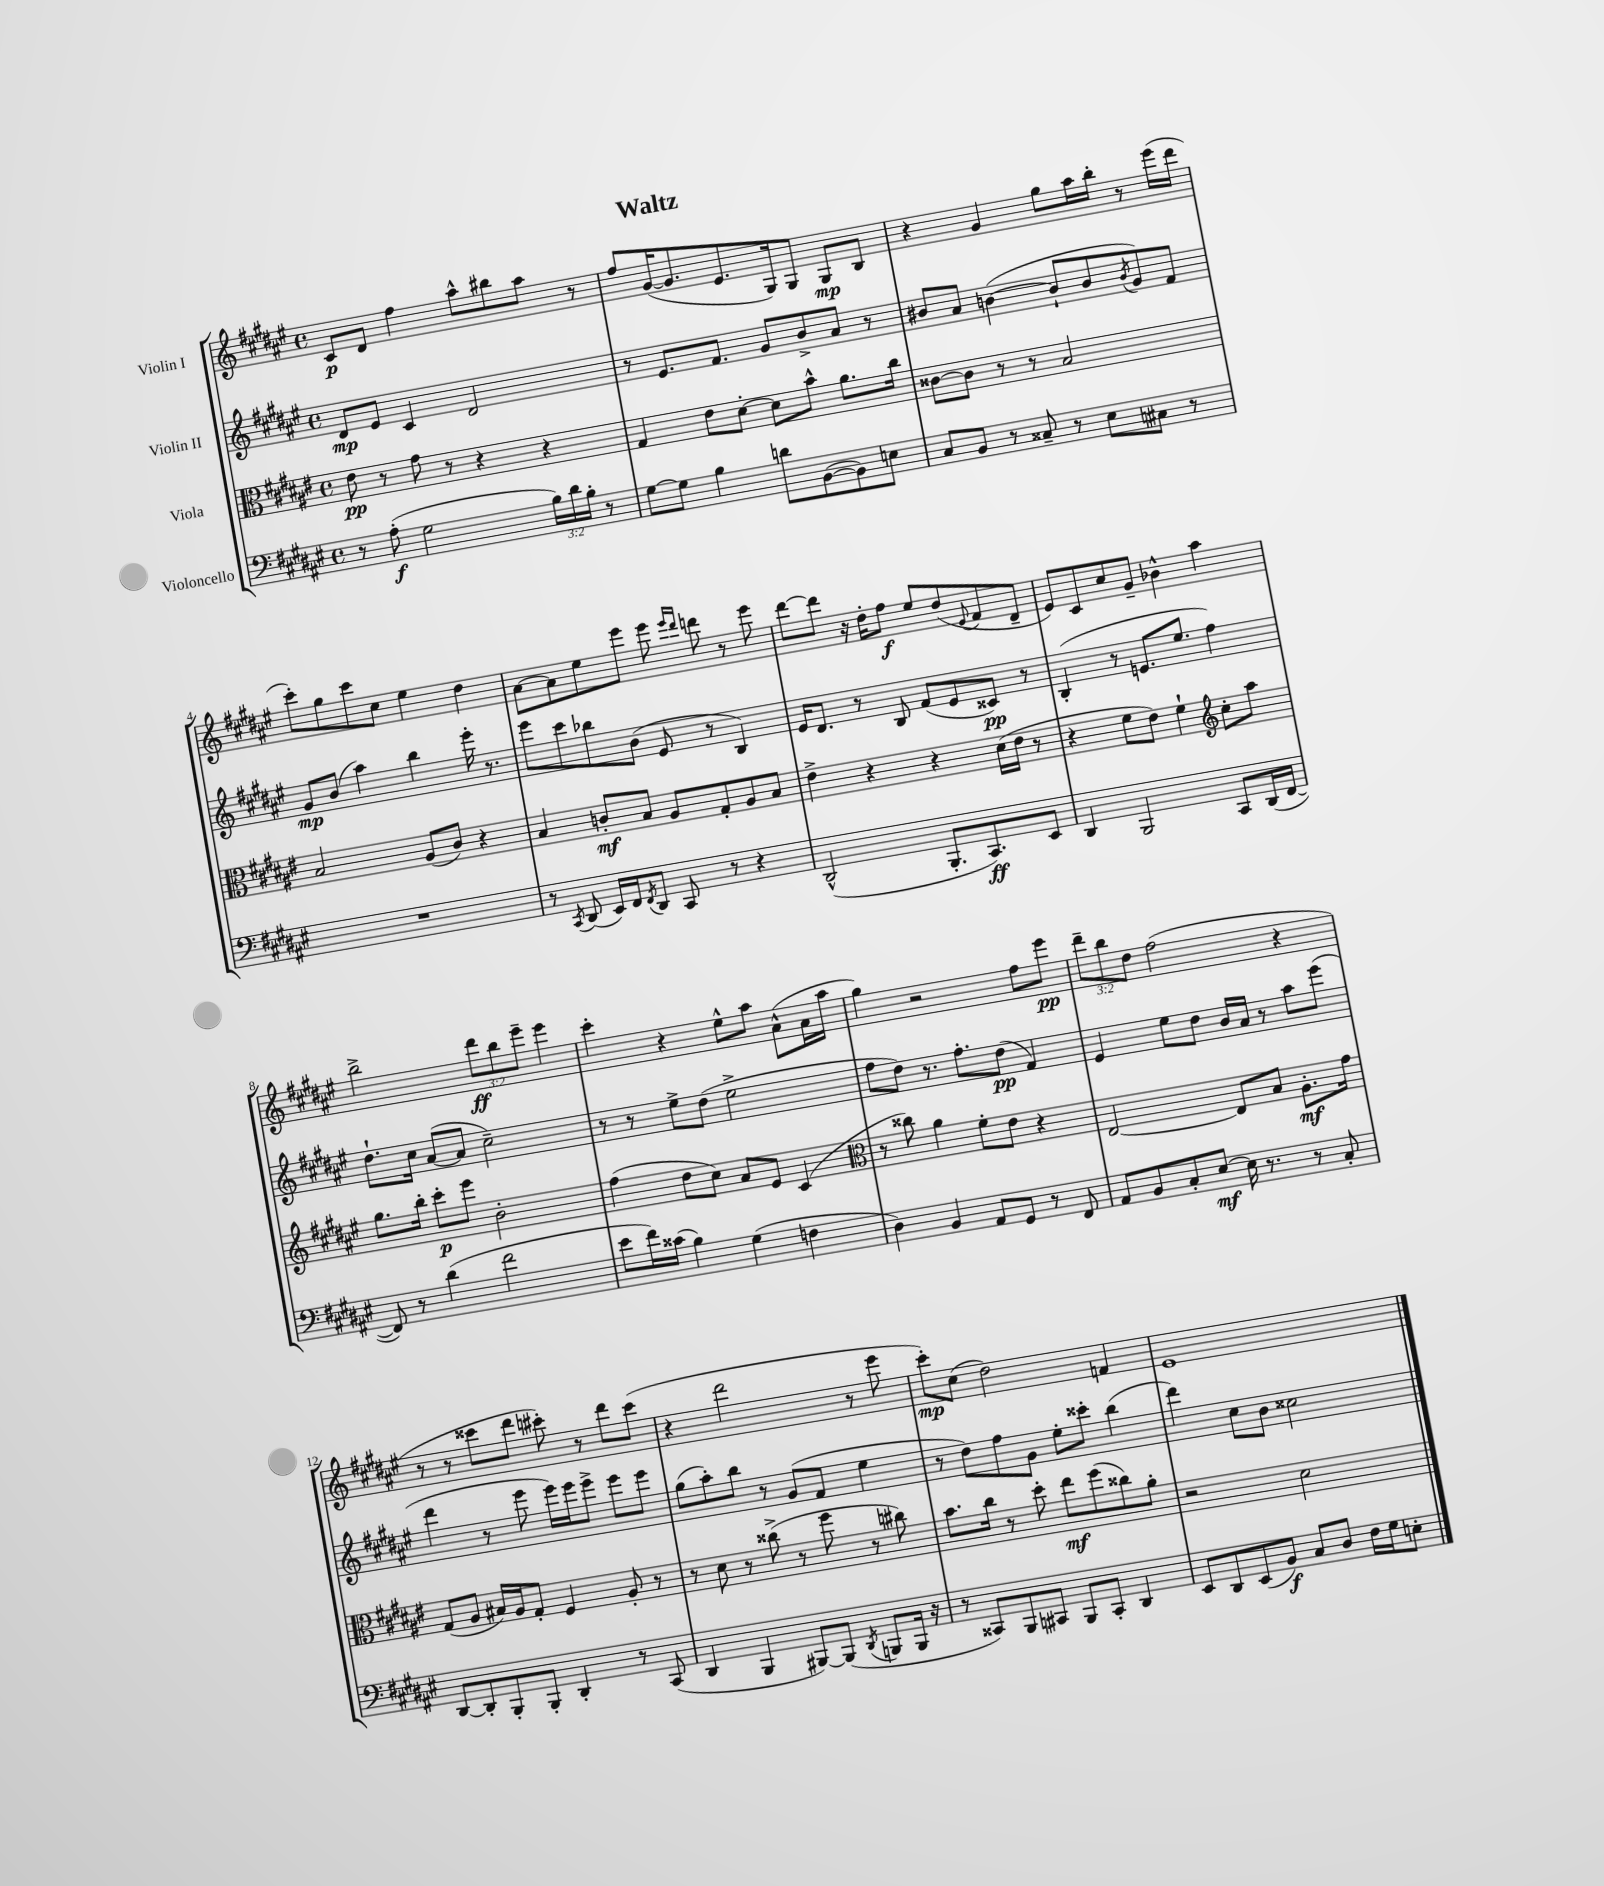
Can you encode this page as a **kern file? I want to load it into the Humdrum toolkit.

**kern	**kern	**kern	**kern
*staff4	*staff3	*staff2	*staff1
*clefF4	*clefC3	*clefG2	*clefG2
*k[f#c#g#d#a#e#]	*k[f#c#g#d#a#e#]	*k[f#c#g#d#a#e#]	*k[f#c#g#d#a#e#]
*M4/4	*M4/4	*M4/4	*M4/4
*met(c)	*met(c)	*met(c)	*met(c)
8r	8e#	8d#	8c#
(8A#'	8r	8e#	8d#
2G#	8g#	4c#	4ff#
.	8r	.	.
.	4r	2d#	8aa#^^
.	.	.	8bb#
24B)	4r	.	8aa#
24d#	.	.	.
24B'	.	.	.
8r	.	.	8r
=	=	=	=
[8G#	4G#	8r	8ff#
8G#]	.	8.e#	([16g#
.	.	.	8.g#]
4B	8e#	.	.
.	.	8.f#	.
.	[8d#'	.	8.e#
8d	8d#]	8g#	.
.	.	.	16G#)
([8BB	8b^^	8b^	8G#
8BB])	8.a#	8a#	8G#
8E	.	8r	8B
.	16cc#	.	.
=	=	=	=
8C#	[8c##	8b#	4r
8BB	8c##]	8a#	.
8r	8r	([4b	4g#
8C##~	8r	.	.
8r	2B	8b`]	8gg#
8E#	.	8b	16aa#
.	.	.	16bb'
.	.	8qb	.
8C#	.	8g#)	8r
8r	.	8f#	(16eee#
.	.	.	16ddd#
=	=	=	=
1r	2B	8g#	8ccc#')
.	.	(8b	8gg#
.	.	4aa#)	8ccc#
.	.	.	8cc#
.	(8A#	4bb	4ee#
.	8c#)	.	.
.	4r	16eee#'	4dd#
.	.	8.r	.
=	=	=	=
8r	4B	8eee#	[8a#
8qCC#	.	.	.
(8DD#	.	8ccc#	8a#]
16EE#)	8c'	8bb-	8ee#
16FF#	.	.	.
8qFF#	.	.	.
8DD#	8B	(8b	8eee#
8CC#	8A#	8e#	8eee#
.	.	.	16qqeee#
.	.	.	16qqddd#
8r	8G#'	8r	8ddd
4r	8A#	4B)	8r
.	8B	.	8eee#
=	=	=	=
(2DD#^^	4e#^	16e#	[8ddd#
.	.	8.d#	.
.	.	.	8ddd#]
.	4r	8r	16r
.	.	.	16dd#'
.	.	8B	8ff#
8.BBB'	4r	(8f#	8ee#
.	.	8e#	(8dd#
8.CC#)	.	.	.
.	.	.	8qqe#
.	(16d#	8c##)	8f#
.	16e#	.	.
8EE#	8r	8r	8d#~
=	=	=	=
4DD#	4r	(4B'	8e#)
.	.	.	8c#
2BBB	8f#	8r	8cc#
.	8e#)	8.e	8g#~
.	4f#`	.	4b-^^
.	.	8.ee#	.
*	*clefG2	*	*
8CC#	8cc#'	4ff#)	4aa#
(16DD#	8aa#	.	.
[16FF#	.	.	.
=	=	=	=
8FF#])	8.gg#	8.dd#`	2bb^
8r	.	.	.
.	16bb'	16cc#	.
(4d#	8ccc#'	([8a#	.
.	8eee#	8a#]	.
2f#	2b'	2cc#~)	12ddd#
.	.	.	12bb
.	.	.	12eee#~
.	.	.	4eee#
=	=	=	=
8e#	(4ff#	8r	4ccc#'
16f#)	.	8r	.
(16c##	.	.	.
4B)	8dd#	8ee#^	4r
.	8cc#)	(8dd#	.
(4G#	8a#	2ee#^	8ee#^^
.	8e#	.	8aa#
4F	(4c#	.	(8a#^^
.	.	.	16a#
.	.	.	16aa#
=	=	=	=
*	*clefC3	*	*
4D#)	8r	8ff#	4gg#)
.	8cc##)	8dd#)	.
4BB	4a#	8.r	2r
.	.	8.ff#'	.
8AA#	8f#'	.	.
8GG#	8e#	(8dd#	.
8r	4r	4f#)	8ff#
8FF#	.	.	8eee#
=	=	=	=
8AA#	[2E#	4e#	12ddd#~
.	.	.	12bb
8BB	.	.	.
.	.	.	12dd#
8C#'	.	8ee#	(2ff#
[8E#	.	8dd#	.
16E#]	8E#]	16b	.
8.r	.	16a#	.
.	8B	8r	.
8r	8.A#'	8aa#	4r
8C#'	.	(8eee#	.
.	16g#	.	.
=	=	=	=
[8DD#	(8G#	4ddd#	8r
8DD#']	8A#	.	8r
8BBB'	16B#)	8r	8ccc##
.	16A#	.	.
8BBB'	8G#'	8eee#	8ddd#
4DD#'	4F#	16eee#)	8ccc#')
.	.	16eee#	.
.	.	8eee#^	8r
8r	8A#'	8eee#	8ddd#
(8CC#	8r	8eee#	(8ccc#
=	=	=	=
4DD#	8r	(8gg#	4r
.	8d#	8aa#')	.
4BBB	8r	8bb	2ddd#
.	(8cc##^	8r	.
[8BBB#)	8r	(8g#	.
(8BBB#]	8ff#	8f#	.
8qDD#	.	.	.
8BBB	8r	4ee#	8r
16BBB	8cc#)	.	8eee#
16r	.	.	.
=	=	=	=
8r	8.b	8r	8ccc#')
8CC##)	.	8dd#)	(8cc#
.	16cc#	.	.
8BBB	8r	8ff#	2dd#)
8CC#	8dd#'	8g#	.
8BBB	8ee#	8ee#'	.
8CC#'	(8ff#	8ccc##'	.
4DD#	8cc##)	(4bb	4f
.	8a#'	.	.
=	=	=	=
8EE#	2r	4ddd#)	1e#
8DD#	.	.	.
(8EE#	.	8cc#	.
8BB)	.	8b	.
8C#	2d#	2cc##	.
8D#	.	.	.
16F#	.	.	.
16G#	.	.	.
8E'	.	.	.
==	==	==	==
*-	*-	*-	*-
